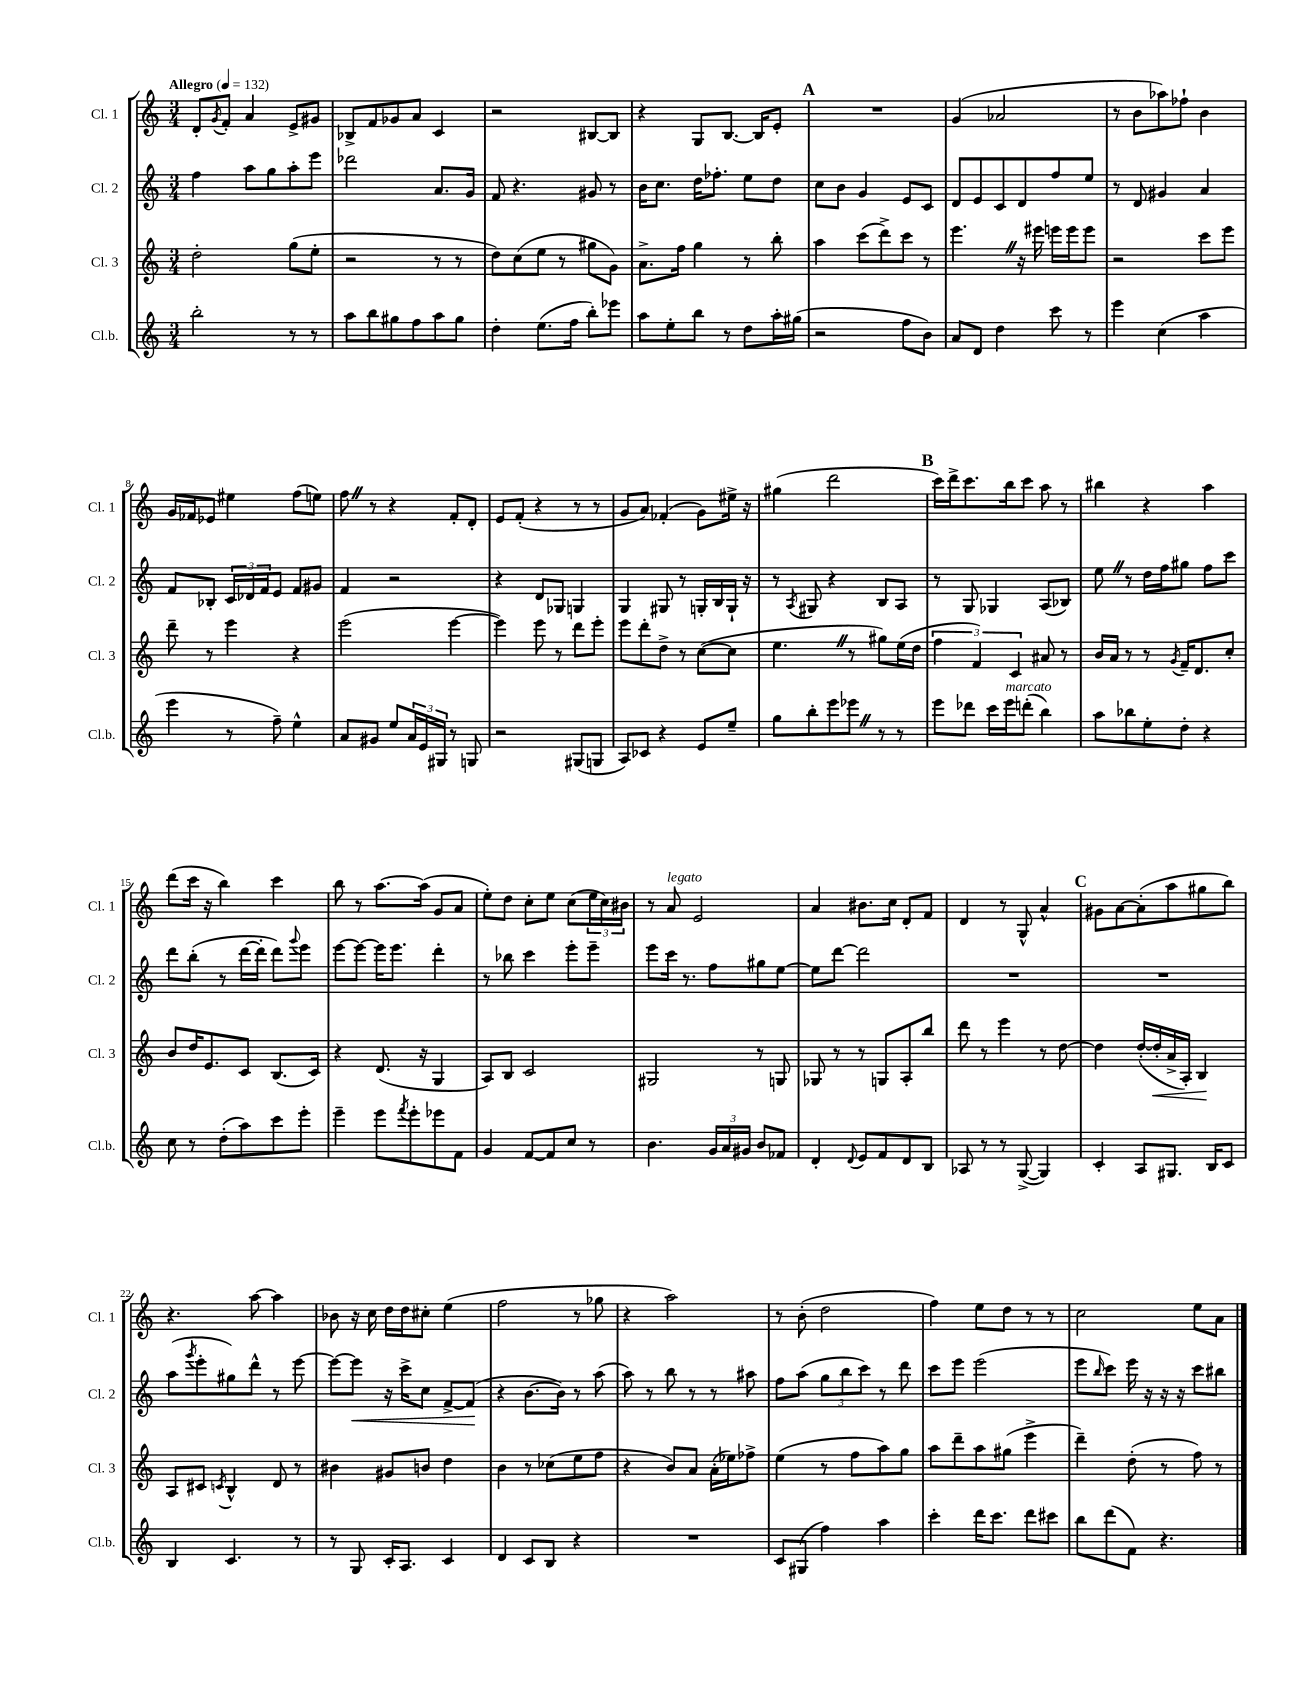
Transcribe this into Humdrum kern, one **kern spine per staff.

**kern	**kern	**kern	**kern
*staff4	*staff3	*staff2	*staff1
*clefG2	*clefG2	*clefG2	*clefG2
*k[]	*k[]	*k[]	*k[]
*M3/4	*M3/4	*M3/4	*M3/4
*MM132	*MM132	*MM132	*MM132
2bb'	2dd'	4ff	8d'
.	.	.	8qg
.	.	.	8f'
.	.	8aa	4a
.	.	8gg	.
8r	(8gg	8aa'	8e^
8r	8ee'	8eee	8g#
=	=	=	=
8aa	2r	2ddd-	8B-^
8bb	.	.	8f
8gg#	.	.	8g-
8ff	.	.	8a
8aa	8r	8.a	4c
8gg#	8r	.	.
.	.	16g	.
=	=	=	=
4dd'	8dd)	8f	2r
.	(8cc	4.r	.
(8.ee	8ee	.	.
.	8r	.	.
16ff	.	.	.
8bb')	8gg#	8g#	[8B#
8eee-	8g)	8r	8B#]
=	=	=	=
8aa	8.a^	16b	4r
.	.	8.cc	.
8ee'	.	.	.
.	16ff	.	.
8bb	4gg	16dd	8G
.	.	8.ff-'	.
8r	.	.	[8.B
8dd	8r	8ee	.
.	.	.	16B]
16aa'	8bb'	8dd	8e'
(16gg#	.	.	.
=	=	=	=
2r	4aa	8cc	2.r
.	.	8b	.
.	(8ccc	4g	.
.	8ddd^)	.	.
8ff	8ccc	8e	.
8b)	8r	8c	.
=	=	=	=
8a	4.eee	8d	(4g
8d	.	8e	.
4dd	.	8c	2a-
.	16r	8d	.
.	16eee#	.	.
8ccc	16eee	8ff	.
.	16eee	.	.
8r	8eee	8ee	.
=	=	=	=
4eee	2r	8r	8r
.	.	8d	8b
(4cc	.	4g#	8aa-)
.	.	.	8ff-`
4aa	8ccc	4a	4b
.	8eee	.	.
=	=	=	=
4eee	8ddd~	8f	16g
.	.	.	16f-
.	8r	8B-'	8e-
8r	4eee	24c	4ee#
.	.	24d-	.
.	.	24f	.
8ff~)	.	8e	.
4ee^^	4r	8f	(8ff
.	.	8g#	8ee)
=	=	=	=
8a	(2eee	4f	8ff
8g#	.	.	8r
8ee	.	2r	4r
24a	.	.	.
24e	.	.	.
24G#	.	.	.
8r	[4eee	.	8f'
8G	.	.	8d'
=	=	=	=
2r	4eee])	4r	8e
.	.	.	(8f'
.	8eee	8d	4r
.	8r	8G-	.
(8G#	8ddd	4G	8r
8G	8eee'	.	8r
=	=	=	=
8A)	8eee	4G	8g
8c-	8ddd'	.	8a)
4r	8dd^	8G#	(4f-'
.	8r	8r	.
8e	([8cc	16G'	8g)
.	.	16B	.
8ee~	8cc]	16G`	16ee#^
.	.	16r	16r
=	=	=	=
8gg	4.ee	8r	(4gg#
.	.	8qA	.
8bb'	.	8G#	.
8eee	.	4r	2ddd
8eee-	8r	.	.
8r	8gg#)	8B	.
8r	(16ee	8A	.
.	16dd	.	.
=	=	=	=
8eee	6ff	8r	16ccc)
.	.	.	16ddd^
8ddd-	.	8G	8.ccc
.	6f)	.	.
16ccc	.	4G-	.
16eee	.	.	16bb
.	6c	.	.
(8ddd'	.	.	8ccc
4bb)	8a#	(8A	8aa
.	8r	8B-)	8r
=	=	=	=
8aa	16b	8ee	4bb#
.	16a	.	.
8bb-	8r	8r	.
8ee'	8r	16dd	4r
.	.	16ff	.
.	8qg	.	.
8dd'	16f~	8gg#	.
.	8.d	.	.
4r	.	8ff	4aa
.	8cc'	8ccc	.
=	=	=	=
8cc	8b	8ddd	(8ddd
8r	16dd	(8bb'	16ccc
.	8.e	.	16r
(8dd'	.	8r	4bb)
8aa)	8c	[16ddd	.
.	.	16ddd']	.
8ccc	(8.B	8ddd)	4ccc
.	.	8qqggg	.
8eee'	.	8eee	.
.	16c)	.	.
=	=	=	=
4eee~	4r	[8eee	8bb
.	.	8eee_	8r
8eee	(8.d	16eee]	[8.aa
.	.	8.eee	.
8qfff	.	.	.
8eee'	.	.	.
.	16r	.	(16aa]
8eee-	4G	4ddd'	8g
8f	.	.	8a
=	=	=	=
4g	8A)	8r	8ee')
.	8B	8bb-	8dd
[8f	2c	4ccc	8cc'
8f]	.	.	8ee
8cc	.	8eee'	(8cc
8r	.	8eee~	24ee
.	.	.	24cc)
.	.	.	24b#
=	=	=	=
4.b	2G#	8eee	8r
.	.	16ccc	8a
.	.	8.r	.
.	.	.	2e
24g	.	8ff	.
24a	.	.	.
24g#	.	.	.
8b	8r	8gg#	.
8f-	8G	[8ee	.
=	=	=	=
4d'	8G-	8ee]	4a
.	8r	[8ddd	.
8qqd	.	.	.
8e	8r	2ddd]	8.b#
8f	8G	.	.
.	.	.	16cc
8d	8A'	.	8d'
8B	8bb	.	8f
=	=	=	=
8A-	8ddd	2.r	4d
8r	8r	.	.
8r	4eee	.	8r
([8G^	.	.	8G^^
4G])	8r	.	4a^^
.	[8dd	.	.
=	=	=	=
4c'	4dd]	2.r	8g#
.	.	.	[8a
8A	([16dd'	.	(8a']
.	16dd']	.	.
8.G#	16a^	.	8aa
.	16A')	.	.
.	4B	.	8gg#
16B	.	.	.
8c	.	.	8bb)
=	=	=	=
4B	8A	(8aa	4.r
.	.	8qggg	.
.	8c#	8eee'	.
.	8qc	.	.
4.c	4B^^	8gg#)	.
.	.	8ddd^^	[8aa
.	8d	8r	4aa]
8r	8r	[8eee	.
=	=	=	=
8r	4b#	8eee_	8b-
8G	.	8eee]	16r
.	.	.	16cc
16c'	8g#	16r	16dd
8.A	.	16ccc^	16dd
.	8b	8cc	8cc#'
4c	4dd	[8f^	(4ee
.	.	(8f]	.
=	=	=	=
4d	4b	4r	2ff
8c	8r	[8.b	.
8B	(8cc-	.	.
.	.	16b])	.
4r	8ee	8r	8r
.	8ff	(8aa	8gg-
=	=	=	=
2.r	4r	8aa)	4r
.	.	8r	.
.	8b)	8bb	2aa)
.	8a	8r	.
.	(16a'	8r	.
.	16ee-)	.	.
.	8ff-^	8aa#	.
=	=	=	=
8c	(4ee	8ff	8r
(8G#	.	(8aa	(8b'
4ff)	8r	12gg	2dd
.	.	12bb	.
.	8ff	.	.
.	.	12ccc)	.
4aa	8aa)	8r	.
.	8gg	8ddd	.
=	=	=	=
4ccc'	8aa	8ccc	4ff)
.	8ddd~	8eee	.
16ddd	8aa	(2eee	8ee
8.ccc	.	.	.
.	(8gg#	.	8dd
8ddd	4eee^	.	8r
8ccc#	.	.	8r
=	=	=	=
8bb	4ddd~)	8eee	2cc
.	.	16qqbb	.
(8ddd	.	8ccc)	.
8f)	(8dd'	16eee	.
.	.	16r	.
4.r	8r	16r	.
.	.	16r	.
.	8ff)	8ccc	8ee
.	8r	8bb#	8a
==	==	==	==
*-	*-	*-	*-
